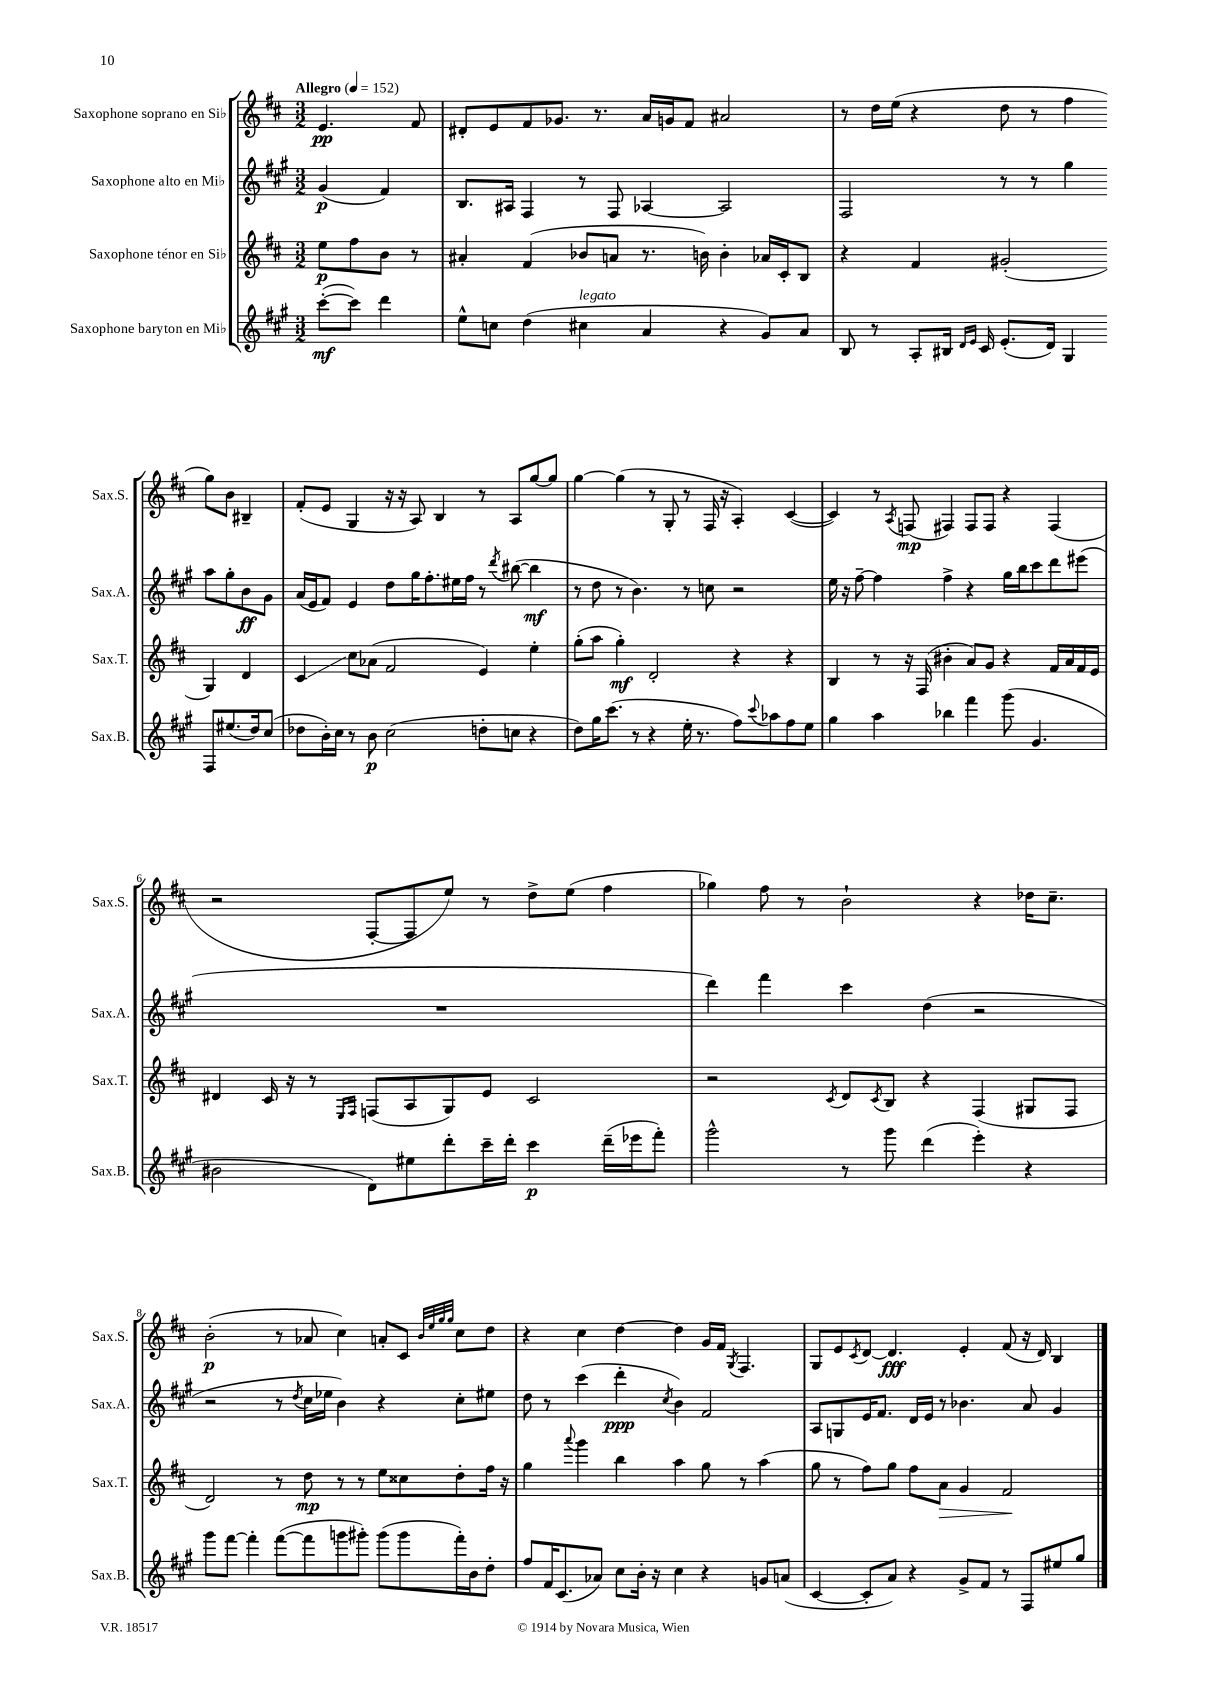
<<
\new StaffGroup <<
\new Staff = "s0" \with { instrumentName = "Saxophone soprano en Sib" shortInstrumentName = "Sax.S." } {
    \clef treble \key d \major \numericTimeSignature \time 3/2 \partial 2 \tempo "Allegro" 4 = 152
    e'4.\pp fis'8 |
    dis'8-. e'8 fis'8 ges'8. r8. a'16 g'16 fis'8 ais'2 |
    r8 d''16 e''16( r4 d''8 r8 fis''4 g''8) b'8 bis4-- |
    fis'8-.( e'8 g4 r16 r16 a8) b4 r8 a8 g''8~ g''8 |
    g''4~ g''4( r8 g8-. r8 fis16 r16 a4-.) cis'4~( |
    cis'4) r8 \acciaccatura { a8 } f8\mp( fis4) fis8 fis8 r4 fis4( |
    r2 fis8~-. fis8 e''8) r8 d''8-> e''8( fis''4 |
    ges''4) fis''8 r8 b'2-! r4 des''16 cis''8.-- |
    b'2-.\p( r8 aes'8 cis''4) a'8-. cis'8 \grace { b'32 e''32 g''32 g''32 } cis''8 d''8 |
    r4 cis''4 d''4~ d''4 g'16 fis'16 \acciaccatura { g8 } fis4. |
    g8 e'8 \acciaccatura { cis'8 } d'8~ d'4.\fff e'4-. fis'8( r16 d'16) b4 \bar "|." |
}
\new Staff = "s1" \with { instrumentName = "Saxophone alto en Mib" shortInstrumentName = "Sax.A." } {
    \clef treble \key a \major \numericTimeSignature \time 3/2 \partial 2
    gis'4\p( fis'4) |
    b8. ais16 fis4 r8 fis8 aes4~ aes2 |
    fis2 r8 r8 gis''4 a''8 gis''8-. b'8\ff gis'8 |
    a'16( e'16 fis'8) e'4 d''8 gis''16 fis''8.-. eis''16 fis''16 r8 \acciaccatura { d'''8 } bis''8~( bis''4\mf |
    r8 d''8 r8 b'4.) r8 c''8 r2 |
    e''16 r16 fis''8~-- fis''4 fis''4-> r4 gis''16 b''16 cis'''8 d'''8 eis'''8( |
    R1. |
    d'''4) fis'''4 cis'''4 d''4( r2 |
    r2 r8 \acciaccatura { d''8 } cis''16 ees''16 b'4) r4 cis''8-. eis''8 |
    d''8 r8 cis'''4( d'''4-.\ppp \acciaccatura { cis''8 } b'4) fis'2 |
    a8 g8 e'16 fis'8. d'16 e'16 r8 bes'4. a'8 gis'4 \bar "|." |
}
\new Staff = "s2" \with { instrumentName = "Saxophone ténor en Sib" shortInstrumentName = "Sax.T." } {
    \clef treble \key d \major \numericTimeSignature \time 3/2 \partial 2
    e''8\p fis''8 b'8 r8 |
    ais'4-. fis'4( bes'8 a'8 r8. b'16) b'4-. aes'16 cis'16-. b8 |
    r4 fis'4 gis'2-.( g4) d'4 |
    cis'4\glissando cis''8 aes'8( fis'2 e'4) e''4-. |
    g''8-.( a''8 g''4-.\mf) d'2-. r4 r4 |
    b4 r8 r16 fis16( bis'4-. a'8) g'8 r4 fis'16 a'16 fis'16 e'16 |
    dis'4 cis'16 r16 r8 \grace { e16 fis16 } f8( a8 g8) e'8 cis'2 |
    r2 \acciaccatura { cis'8 } d'8 \acciaccatura { cis'8 } b8 r4 fis4( gis8 fis8 |
    d'2) r8 d''8\mp r8 r8 e''8 cisis''8 d''8-. fis''16 r16 |
    g''4 \appoggiatura { a'''8 } g'''4 b''4 a''4 g''8 r8 a''4( |
    g''8 r8 fis''8) g''8 fis''8 a'8\> g'4 fis'2\! \bar "|." |
}
\new Staff = "s3" \with { instrumentName = "Saxophone baryton en Mib" shortInstrumentName = "Sax.B." } {
    \clef treble \key a \major \numericTimeSignature \time 3/2 \partial 2
    cis'''8~-.\mf( cis'''8) d'''4 |
    e''8-^ c''8 d''4( cis''4^\markup { \italic "legato" } a'4 r4 gis'8) a'8 |
    b8 r8 a8-. bis16 \grace { d'16 e'16 } cis'16 e'8.-.( d'16) gis4 fis8 eis''8.( d''16) cis''8( |
    des''8 b'16-.) cis''16 r8 b'8\p cis''2( d''8-. c''8 r4 |
    d''8) gis''16 cis'''8.( r8 r4 e''16-. r8. fis''8) \appoggiatura { cis'''8 } aes''8 fis''8 e''8 |
    gis''4 a''4 bes''4 fis'''4 gis'''8( gis'4. |
    bis'2 d'8) eis''8 d'''8-. cis'''16-- d'''16-. cis'''4\p d'''16--( ees'''16 fis'''8-.) |
    gis'''2-^ r8 gis'''8 d'''4( e'''4-.) r4 |
    gis'''8 fis'''8~ fis'''4-. fis'''8~( fis'''8 g'''8 gis'''8-.) gis'''8( gis'''8 fis'''16-.) b'16 d''8-. |
    fis''8 fis'16 cis'8.( aes'8) cis''8 b'16-. r16 cis''4 r4 g'8 a'8( |
    cis'4~ cis'8-. a'8) r4 gis'8-> fis'8 r8 fis8 eis''8 gis''8 \bar "|." |
}
>>
>>
